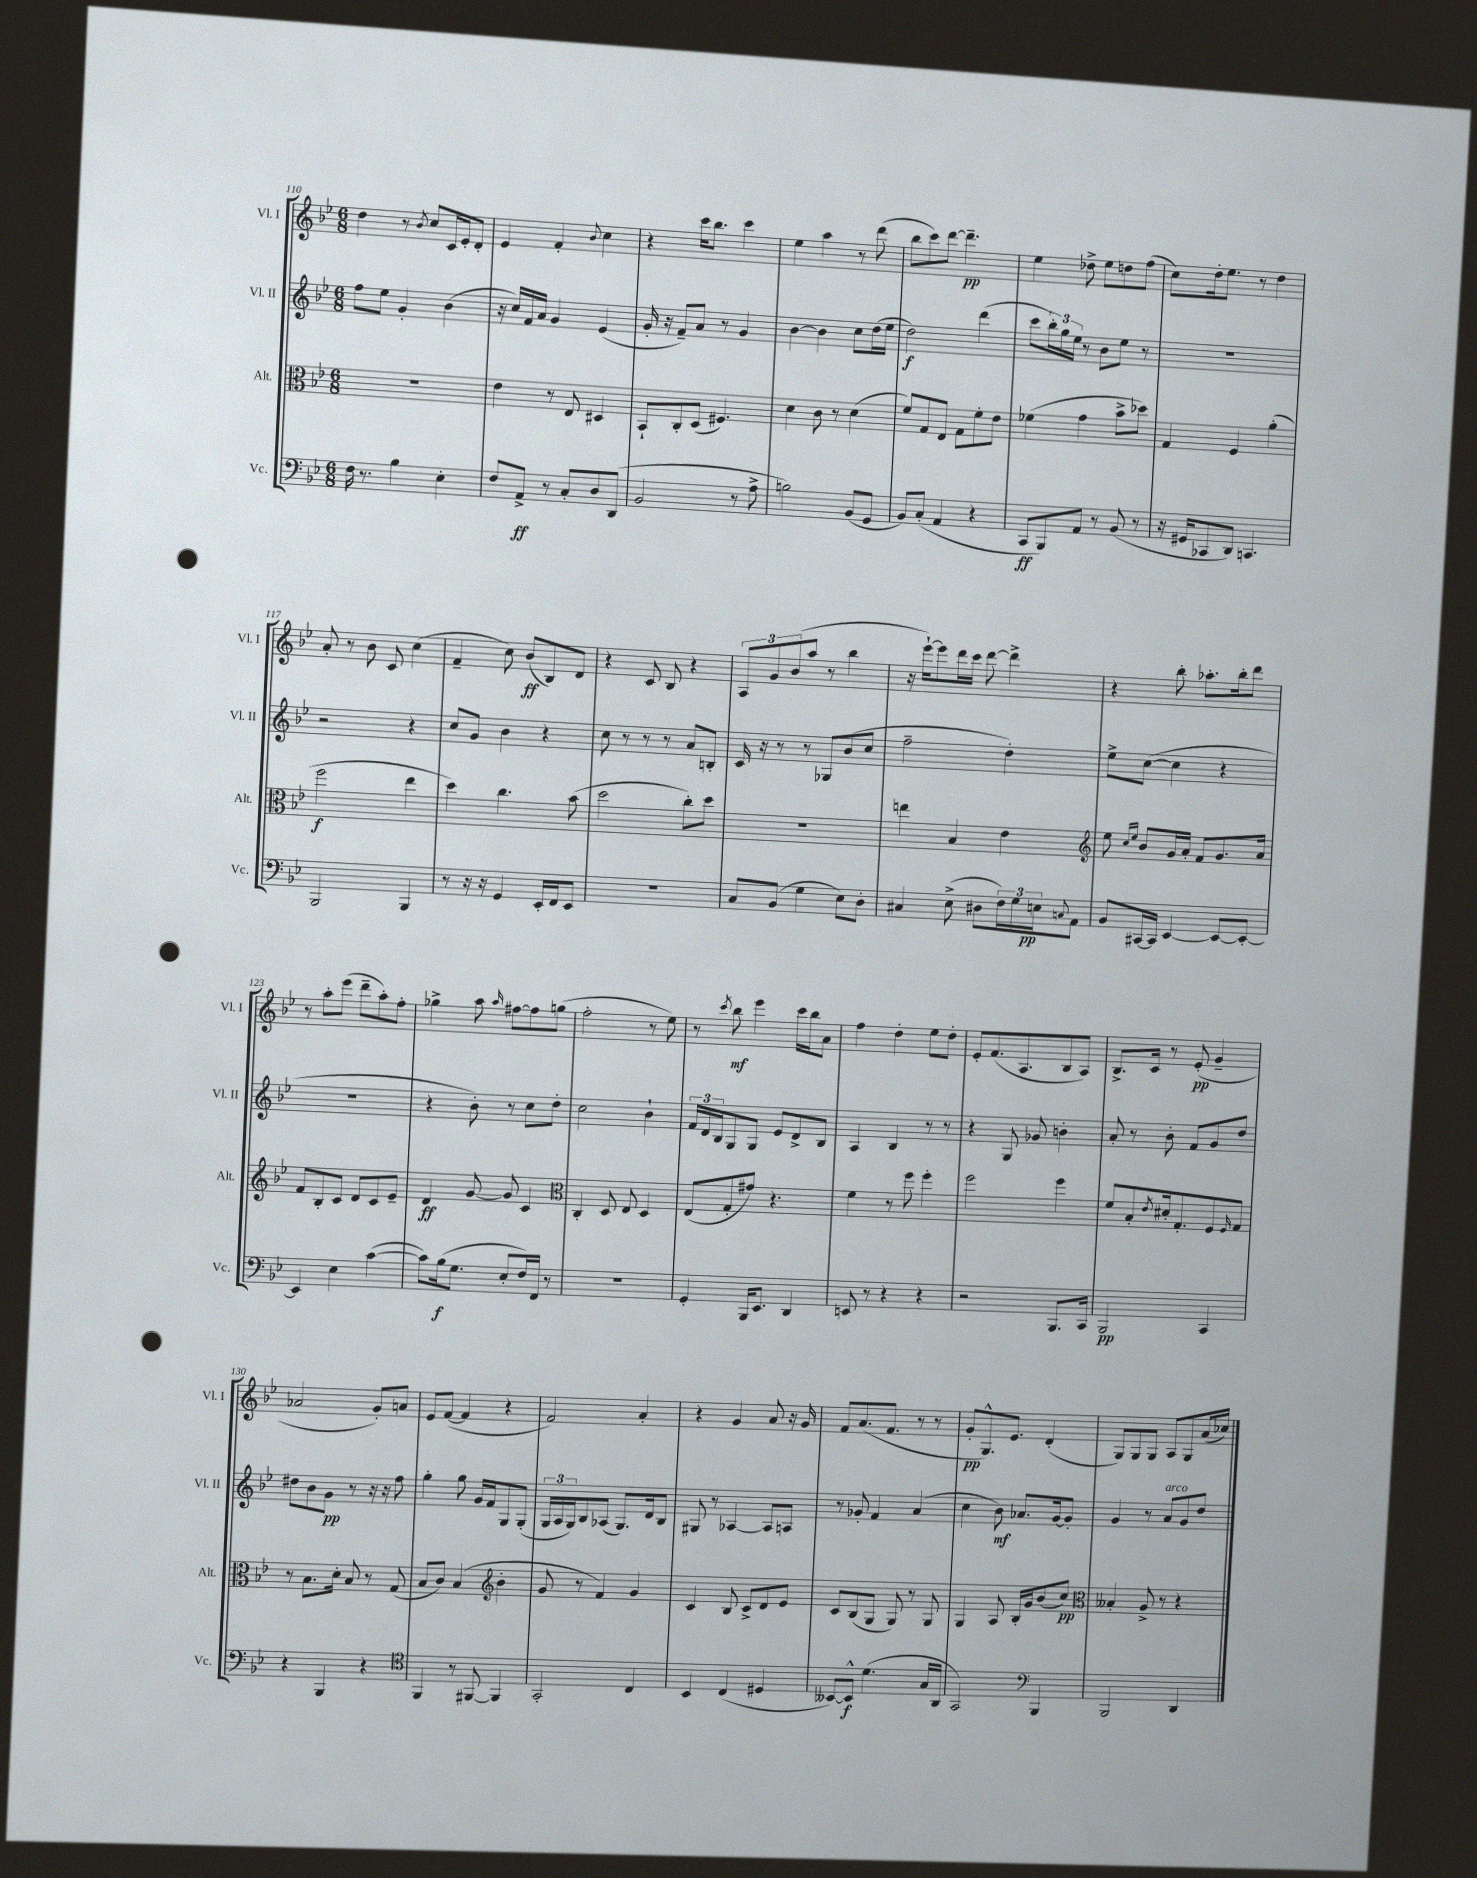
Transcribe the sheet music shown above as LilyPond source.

<<
\new StaffGroup <<
\new Staff = "s0" \with { instrumentName = "Vl. I" shortInstrumentName = "Vl. I" } {
    \clef treble \key bes \major \numericTimeSignature \time 6/8
    d''4 r8 \acciaccatura { bes'8 } c''8 c'16 ees'16-. d'8-. |
    ees'4 f'4-. \appoggiatura { bes'8 } c''4 |
    r4 c'''16 bes''8. c'''4 |
    ees''4 a''4 r8 d'''8( |
    bes''8 c'''8) d'''8~ d'''4.--\pp |
    ees''4 des''8-> ees''8 d''8 f''8( |
    c''8) d''16-. ees''8. r8 d''4 |
    a'8-. r8 bes'8 c'8 c''4( |
    f'4-- c''8) bes'8\ff( bes8) d'8 |
    r4 c'8 bes8 r4 |
    \tuplet 3/2 { a8 g'8 bes'8( } a''8 r8 bes''4 |
    r16 ees'''16~-!) ees'''8 d'''16 c'''16 d'''8~ d'''4-> |
    r4 bes''8-. aes''8.-. bes''16-. d'''8 |
    r8 a''8-. ees'''8( d'''8-- a''8-.) f''8-. |
    ges''4-> a''8 \grace { a''16 } fis''8~ fis''8 g''8( |
    f''2-. r8 ees''8) |
    r8 \acciaccatura { c'''8 } bes''8\mf ees'''4 c'''16 bes''16 a'8 |
    f''4 d''4-. ees''8 d''8-. |
    ees'8-. f'8.( a8. bes8 a8) |
    bes8.-> c'16 r8 ees'8-.\pp( g'4-- |
    aes'2 g'8-.) a'8 |
    ees'8 f'8~( f'4 r4 |
    f'2) a'4-. |
    r4 g'4 a'8 r16 g'16 |
    f'8 a'8.( f'8. r8 r8 |
    g'8-.\pp g8.-^) ees'8. d'4-.( |
    g8) g8 g8 a8 g8 a'16( ces''16) \bar "|." |
}
\new Staff = "s1" \with { instrumentName = "Vl. II" shortInstrumentName = "Vl. II" } {
    \clef treble \key bes \major \numericTimeSignature \time 6/8
    f''8 ees''8 g'4-. bes'4( |
    r16 c''16) f'16 a'16 g'4 ees'4( |
    g'16-. r16 f'8--) a'8 r8 g'4 |
    bes'4~ bes'4 c''8 d''16( ees''16 |
    d''2\f) d'''4( |
    c'''8 \tuplet 3/2 { bes''16-.) g''16 ees''16 } r8 bes'8 ees''8 r8 |
    R2. |
    r2 r4 |
    c''8 g'8 bes'4 r4 |
    c''8 r8 r8 r8 a'8 b8-. |
    c'16 r16 r8 r8 ges8 bes'8( c''8 |
    f''2-- d''4-.) |
    ees''8-> c''8~( c''4 r4 |
    R2. |
    r4 bes'8-.) r8 c''8 d''8-. |
    c''2 bes'4-! |
    \tuplet 3/2 { f'16 d'16 bes16 } g8 g8 ees'8 d'8-> bes8 |
    a4 bes4 r8 r8 |
    r4 g8 ges'8 b'4-. |
    a'8-. r8 bes'8-. f'8 g'8 d''8 |
    dis''8 bes'8 g'8\pp r8 r16 r16 f''8 |
    g''4-. g''8 g'16 f'16 g8 g8-.( |
    \tuplet 3/2 { g16 a16 g16) } bes8 aes8( g8.) d'16 bes8 |
    gis8 r8 aes4~ aes8 a8 |
    r8 ges'8-. f'4 a'4( |
    c''4 bes'8\mf) aes'8. g'16~ g'8-. |
    g'4 r8 a'8^\markup { \italic "arco" } g'8 d''8 \bar "|." |
}
\new Staff = "s2" \with { instrumentName = "Alt." shortInstrumentName = "Alt." } {
    \clef alto \key bes \major \numericTimeSignature \time 6/8
    R2. |
    ees'4 r8 ees8 dis4 |
    bes,8-! c8-. d8( fis4.) |
    d'4 c'8 r8 d'4( |
    f'8) g8 ees8 g8 f'8-. ees'8 |
    fes'4( g'4 bes'8-> des''8) |
    g4 f4 a'4-.( |
    f''2\f ees''4 |
    d''4) c''4. bes'8( |
    d''2 c''8-.) d''8 |
    R2. |
    e''4 bes4 ees'4 |
    \clef treble ees''8 \grace { c''16 ees''16 } bes'8 g'16 a'16-. f'8 g'8. a'16 |
    f'8 bes8-. c'8 d'8 c'8 ees'8-- |
    d'4\ff g'8~ g'8 c'4 |
    \clef alto c4-. d8 ees8 d4 |
    ees8( g8-. gis'8) r4. |
    f'4 r8 f''8 f''4-. |
    f''2 f''4 |
    f'8 bes8-. \acciaccatura { ees'8 } dis'16-. g8.-. f8 \grace { f16 } g8 |
    r8 bes8. d'16-. bes8 r8 g8( |
    bes8 c'8) bes4( \clef treble bes'4-. |
    g'8 r8 f'4) g'4 |
    c'4 bes8 c'8-> d'8 ees'8 |
    c'8 bes8( g8 g8) r8 g8 |
    g4 a8 bes16-. g'16 bes'8( c''8\pp) |
    \clef alto beses4-. a8-> r8 r4 \bar "|." |
}
\new Staff = "s3" \with { instrumentName = "Vc." shortInstrumentName = "Vc." } {
    \clef bass \key bes \major \numericTimeSignature \time 6/8
    f16 r8. bes4 ees4-. |
    f8 a,8->\ff r8 c8-. d8 d,8( |
    bes,2 r8 a8-> |
    b2) bes,8( g,8 |
    bes,8) c8-.( a,4 r4 |
    c,8\ff bes,,8) a,8 r8 bes,8( r8 |
    r16 gis,16 ces,8 d,8) c,4. |
    bes,,2 bes,,4 |
    r8 r16 r16 g,4 ees,16-. f,16 ees,8 |
    r2. |
    c8 bes,8( g4 ees8) d8-. |
    cis4 ees8->( dis8 \tuplet 3/2 { f16) g16 e16\pp } \appoggiatura { c8 } a,8 |
    bes,8 cis,16~ cis,16 ees,4~ ees,8~ ees,8~-. |
    ees,4 ees4 c'4~( |
    c'8) bes16\f( g8. ees8-. f16) f,16 r8 |
    R2. |
    g,4-. bes,,16 ees,8. d,4 |
    e,8 r8 r4 r4 |
    r2 bes,,8. c,16 |
    bes,,2\pp c,4 |
    r4 bes,,4 r4 |
    \clef tenor f,4 r8 fis,8~ fis,4 |
    g,2-. c4 |
    bes,4 c4( dis4 |
    beses,8~) beses,8-^\f d'4.( g16 a,16 |
    g,2) \clef bass bes,,4 |
    bes,,2 d,4 \bar "|." |
}
>>
>>
\layout { \context { \Score currentBarNumber = #110 } }
